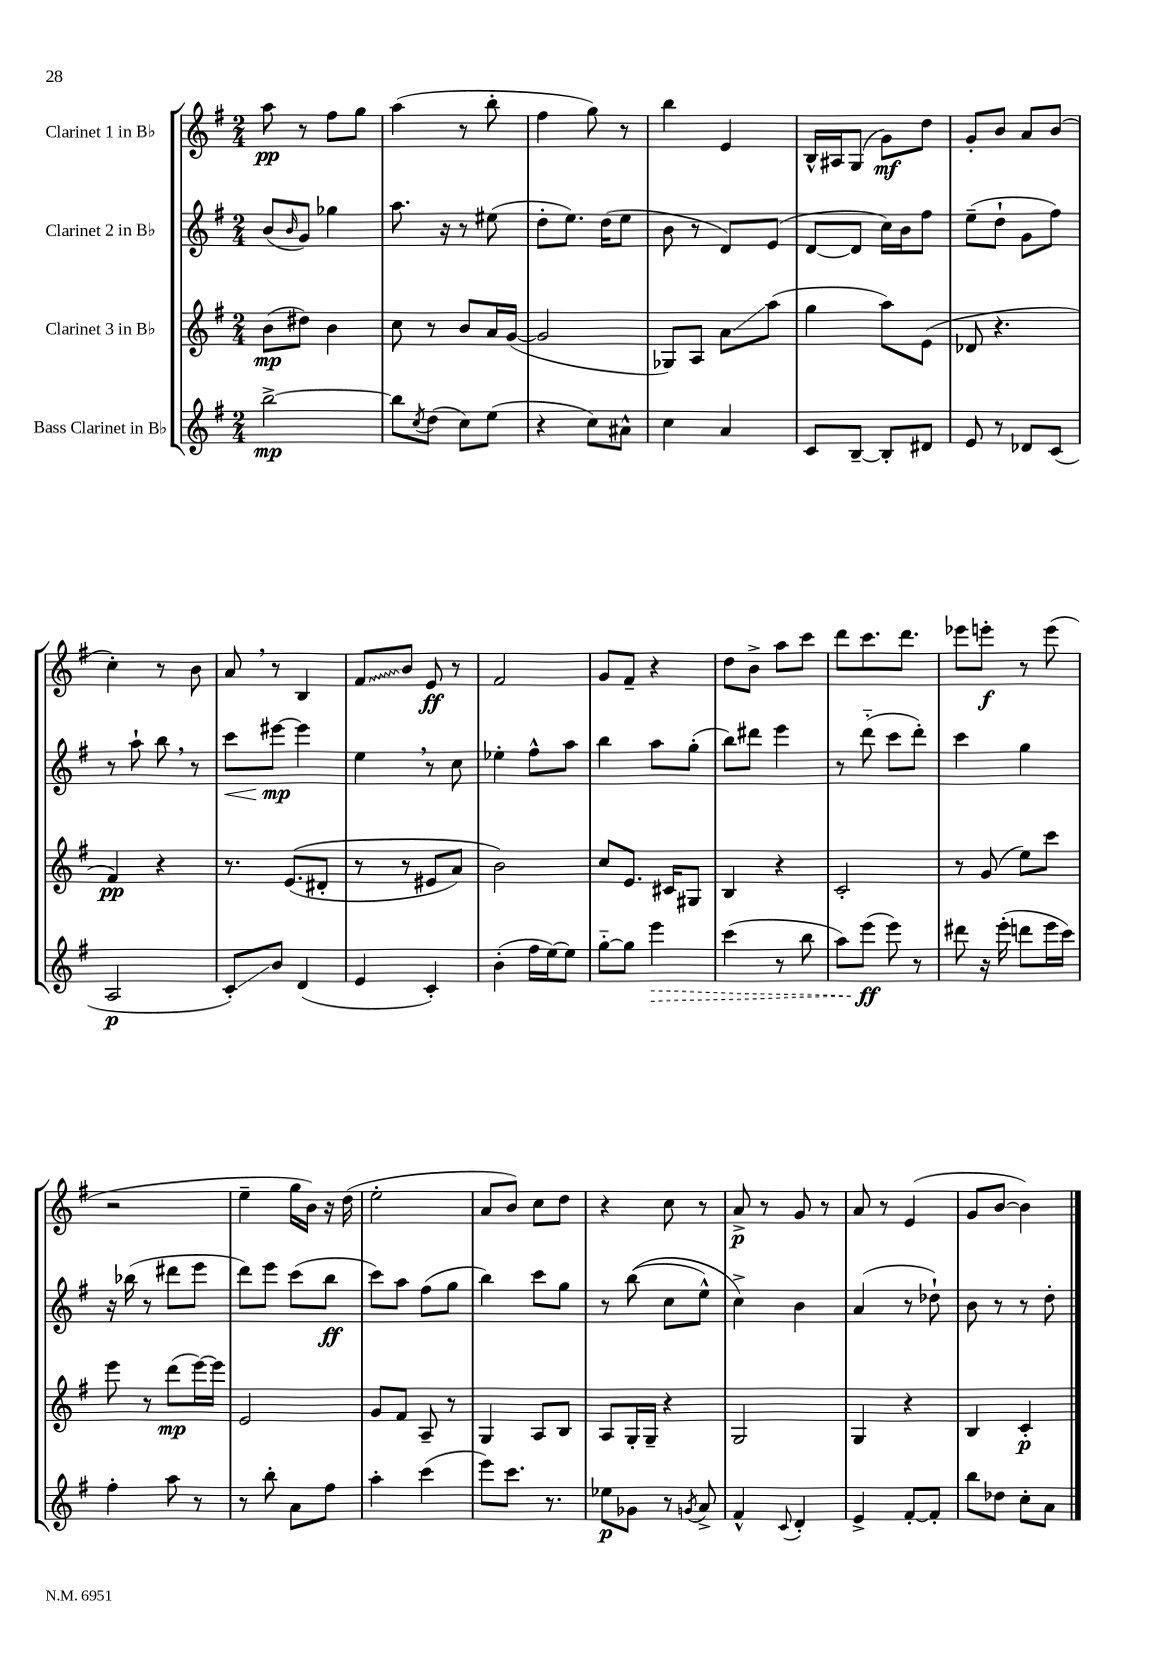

**kern	**kern	**kern	**kern
*staff4	*staff3	*staff2	*staff1
*clefG2	*clefG2	*clefG2	*clefG2
*k[f#]	*k[f#]	*k[f#]	*k[f#]
*M2/4	*M2/4	*M2/4	*M2/4
[2bb^\	(8b\L	(8b/L	8aa\
.	.	16qqb/	.
.	8dd#\J)	8g/J)	8r
.	4b\	4gg-\	8ff#\L
.	.	.	8gg\J
=	=	=	=
8bb\]L	8cc\	8.aa\	(4aa\
8qcc/	.	.	.
(8dd\J	8r	.	.
.	.	16r	.
8cc\L)	8b/L	8r	8r
(8ee\J	16a/L	(8ee#\	8bb'\
.	([16g/JJ	.	.
=	=	=	=
4r	2g/]	8dd'\L	4ff#\
.	.	8.ee\J)	.
8cc\L)	.	.	8gg\)
.	.	(16dd\LK	.
8a#^^\J	.	8ee\J	8r
=	=	=	=
4cc\	8G-/L)	8b\	4bb\
.	8A/J	8r	.
4a/	8a\L	8d/L)	4e/
.	(8aa\J	(8e/J	.
=	=	=	=
8c/L	4gg\	[8d/L	16B^^/LL
.	.	.	16A#/J
[8B~/J	.	8d/]J	(8G/J
8B'/]L	8aa\L)	16cc\LL)	8g\L)
.	.	16b\J	.
8d#/J	(8e\J	8ff#\J	8dd\J
=	=	=	=
8e/	8d-/	(8ee~\L	8g'/L
8r	4.r	8dd`\J	8b/J
8d-/L	.	8g\L	8a/L
(8c/J	.	8ff#\J)	(8b/J
=	=	=	=
2A/	4f#/)	8r	4cc'\)
.	.	8aa`\	.
.	4r	8bb\	8r
.	.	8r	8b\
=	=	=	=
8c'/L)	8.r	8ccc\L	8a/
8b/J	.	[8eee#\J	8r
.	&((8.e/L	.	.
(4d/	.	4eee#\]	4B/
.	8d#'/J	.	.
=	=	=	=
4e/	8r	4ee\	8f#/L
.	8r	.	8b/J
4c'/)	8e#/L	8r	8e/
.	8a/J)	8cc\	8r
=	=	=	=
(4b'\	2b\&)	4ee-'\	2f#/
16ff#\LL	.	8ff#^^\L	.
[16ee\J)	.	.	.
8ee\]J	.	8aa\J	.
=	=	=	=
[8gg'~\L	8cc/L	4bb\	8g/L
8gg\]J	8.e/J	.	8f#~/J
4eee\	.	8aa\L	4r
.	16c#/LK	.	.
.	8G#/J	(8gg'\J	.
=	=	=	=
(4ccc\	4B/	8bb\L)	8dd\L
.	.	8ddd#\J	8b^\J
8r	4r	4eee\	8aa\L
8bb\	.	.	8ccc\J
=	=	=	=
8aa\L)	2c'/	8r	8ddd\L
(8eee\J	.	(8ddd'~\	8.ccc\
8eee\)	.	8ccc\L	.
.	.	.	8.ddd\J
8r	.	8ddd'\J)	.
=	=	=	=
8ddd#\	8r	4ccc\	8eee-\L
16r	(8g/	.	8eee'\J
(16eee'\	.	.	.
8ddd\L	8ee\L)	4gg\	8r
16eee\L	8ccc\J	.	(8eee\
16ccc\JJ)	.	.	.
=	=	=	=
4ff#'\	8eee\	16r	2r
.	.	(16bb-\	.
.	8r	8r	.
8aa\	(8ddd\L	8ddd#\L	.
8r	[16eee\L)	8eee\J	.
.	16eee\]JJ	.	.
=	=	=	=
8r	2e/	8ddd\L)	4ee~\
8bb'\	.	8eee\J	.
8a\L	.	(8ccc\L	16gg\LL
.	.	.	16b\JJ)
8ff#\J	.	8bb\J	16r
.	.	.	(16dd\
=	=	=	=
4aa'\	8g/L	8ccc\L)	2ee'\
.	8f#/J	8aa\J	.
(4ccc\	8A~/	(8ff#\L	.
.	8r	8gg\J	.
=	=	=	=
8eee\L)	4G/	4bb\)	8a/L
8.ccc\J	.	.	8b/J)
.	8A/L	8ccc\L	8cc\L
8.r	.	.	.
.	8B/J	8gg\J	8dd\J
=	=	=	=
8ee-\L	8A/L	8r	4r
8g-\J	16G'/L	&((8bb\	.
.	16G~/JJ	.	.
8r	4r	8cc\L	8cc\
8qg/	.	.	.
8a^/	.	8ee^^\J)	8r
=	=	=	=
4f#^^/	2G/	4cc^\&)	8a^/
.	.	.	8r
8qqc/	.	.	.
4d'/	.	4b\	8g/
.	.	.	8r
=	=	=	=
4e^/	4G/	(4a/	8a/
.	.	.	8r
[8f#'/L	4r	8r	(4e/
8f#'/]J	.	8dd-`\)	.
=	=	=	=
8bb\L	4B/	8b\	8g/L
8dd-\J	.	8r	[8b/J
8cc'\L	4c'/	8r	4b\])
8a\J	.	8dd'\	.
==	==	==	==
*-	*-	*-	*-
